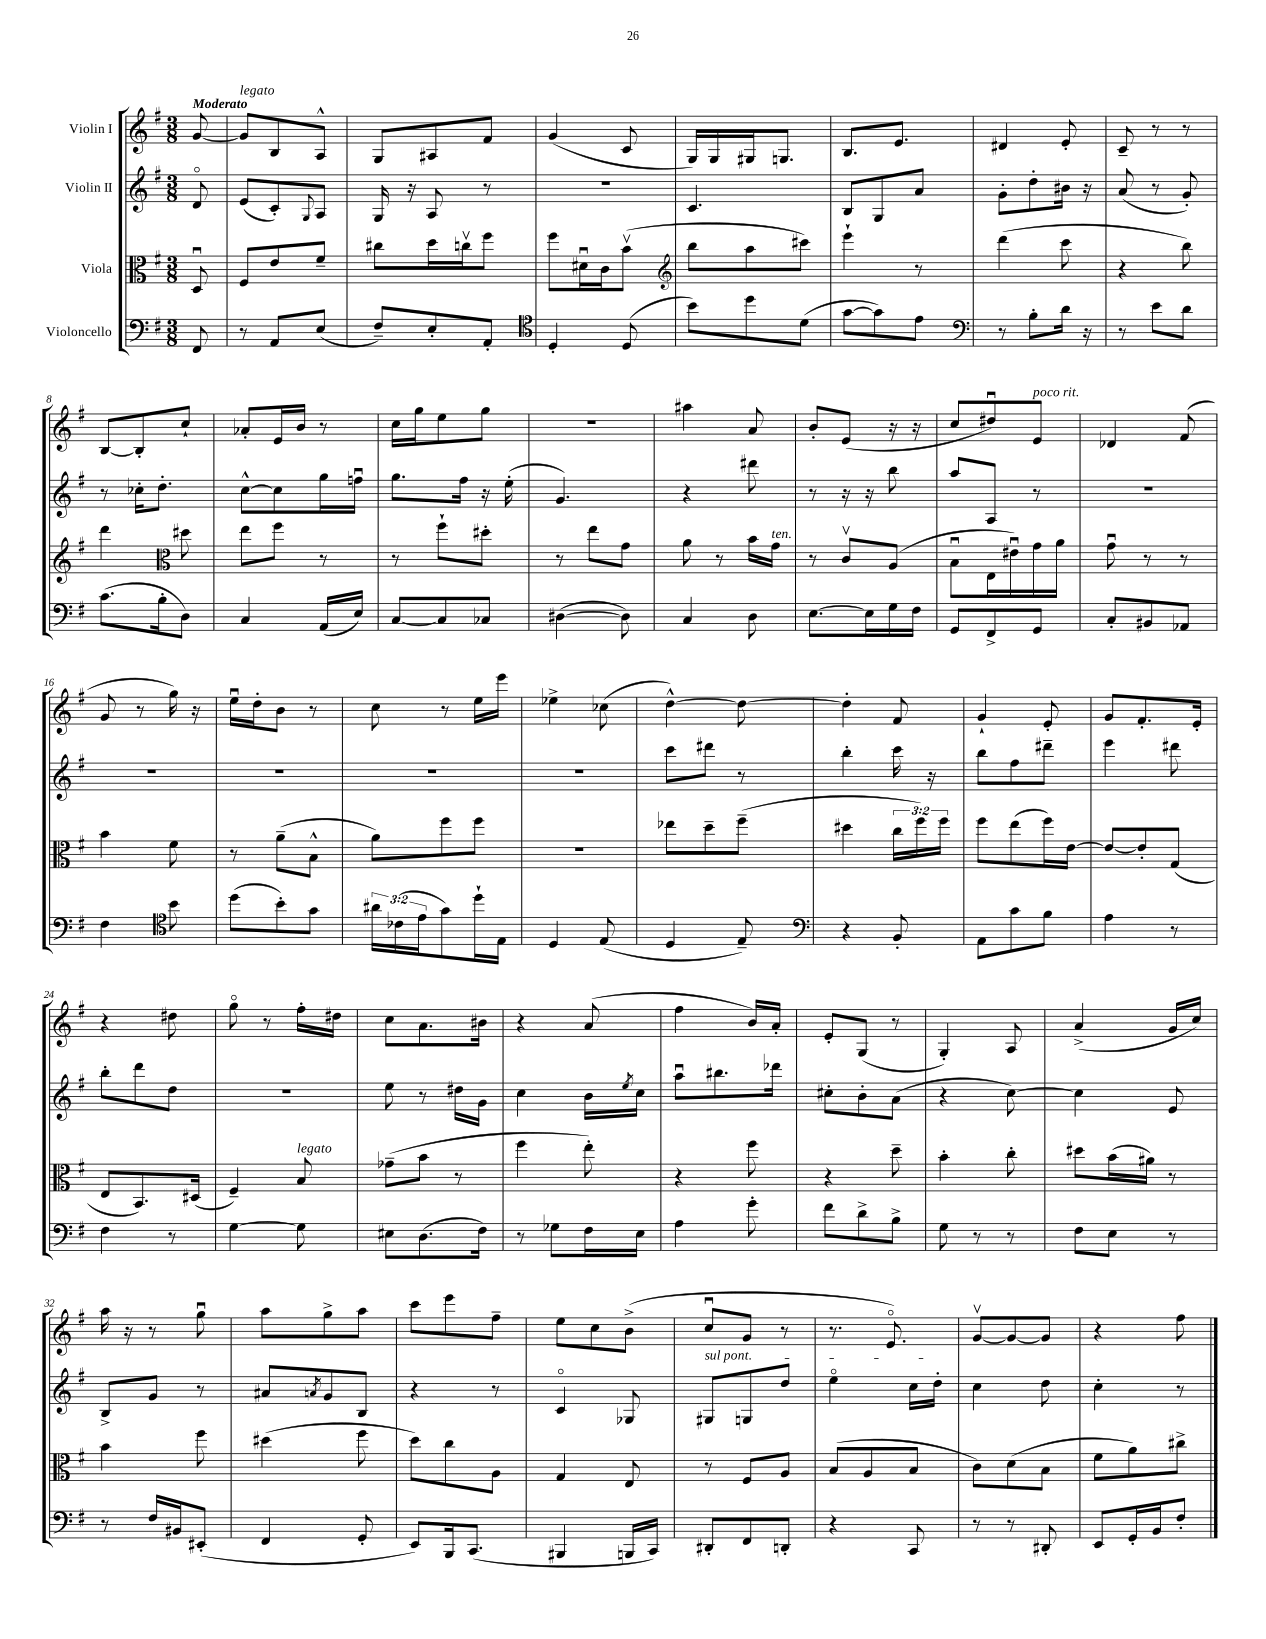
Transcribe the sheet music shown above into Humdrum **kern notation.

**kern	**kern	**kern	**kern
*staff4	*staff3	*staff2	*staff1
*clefF4	*clefC3	*clefG2	*clefG2
*k[f#]	*k[f#]	*k[f#]	*k[f#]
*M3/8	*M3/8	*M3/8	*M3/8
8FF#	8Du	8do	[8g
=	=	=	=
8r	8F#	(8e	8g]
8AA	8e	8c')	8B
.	.	8qqG	.
(8E	8f#~	8A	8A^^
=	=	=	=
8F#~)	8cc#	16G	8G
.	.	16r	.
8E'	16dd	8A	8A#
.	16ccv	.	.
8AA'	8ff#	8r	8f#
=	=	=	=
*clefC4	*	*	*
4D'	8ff#	4.r	(4g
.	16d#u	.	.
.	16c	.	.
(8D	(8bv	.	8c
=	=	=	=
*	*clefG2	*	*
8b)	8bb	4.c	16G)
.	.	.	16G
8dd	8aa	.	16G#
.	.	.	8.G
(8d	8ccc#)	.	.
=	=	=	=
[8g	4eee`	8B	8.B
8g])	.	8G	.
.	.	.	8.e
8e	8r	8a	.
=	=	=	=
*clefF4	*	*	*
8r	(4ddd	8g'	4d#
8B'	.	8dd'	.
16d	8ccc	16b#	8e'
16r	.	16r	.
=	=	=	=
8r	4r	(8a	8c~
8e	.	8r	8r
8d	8bb)	8g')	8r
=	=	=	=
(8.c	4ddd	8r	[8B
.	.	16cc-'	8B']
16B'	.	8.dd'	.
*	*clefC3	*	*
8D)	8dd#	.	8cc`
=	=	=	=
4C	8ee	[8cc^^	8a-'
.	8ff#	8cc]	16e
.	.	.	16b
(16AA	8r	16gg	8r
16E)	.	16ffu	.
=	=	=	=
[8C	8r	8.gg	16cc
.	.	.	16gg
8C]	8ff#`	.	8ee
.	.	16ff#	.
8C-	8dd#'	16r	8gg
.	.	(16ee'	.
=	=	=	=
([4D#	8r	4.g)	4.r
.	8ee	.	.
8D#])	8g	.	.
=	=	=	=
4C	8a	4r	4aa#
.	8r	.	.
8D	16b	8ddd#	8a
.	16g	.	.
=	=	=	=
[8.E	8r	8r	8b'
.	8cv	16r	(8e
16E]	.	16r	.
16G	(8A	8bb	16r
16F#	.	.	16r
=	=	=	=
8GG	8Bu	8aa	8cc
8FF#^	16E	8A	8dd#u)
.	16e#u)	.	.
8GG	16g	8r	8e
.	16a	.	.
=	=	=	=
8C'	8gu	4.r	4d-
8BB#	8r	.	.
8AA-	8r	.	(8f#
=	=	=	=
4F#	4b	4.r	8g
.	.	.	8r
*clefC4	*	*	*
8b	8f#	.	16gg)
.	.	.	16r
=	=	=	=
(8dd	8r	4.r	16eeu
.	.	.	16dd'
8b')	(8a~	.	8b
8g	8B^^	.	8r
=	=	=	=
24a#	8a)	4.r	8cc
(24c-	.	.	.
24e	.	.	.
8g)	8ff#	.	8r
16dd`	8ff#	.	16ee
16E	.	.	16eee
=	=	=	=
4D	4.r	4.r	4ee-^
(8E	.	.	(8cc-
=	=	=	=
4D	8ee-	8ccc	[4dd^^)
.	8dd~	8ddd#	.
8E~)	(8ff#~	8r	8dd_
=	=	=	=
*clefF4	*	*	*
4r	4dd#	4bb'	4dd']
8BB'	24cc	16ccc	8f#
.	24ff#)	.	.
.	.	16r	.
.	24ff#	.	.
=	=	=	=
8AA	8ff#	8bb	4g`
8c	(8ee	8ff#	.
8B	16ff#)	8ddd#~	8e'
.	[16e	.	.
=	=	=	=
4A	8e_	4eee	8g
.	8e']	.	8.f#'
8r	(8G	8ddd#	.
.	.	.	16e'
=	=	=	=
4F#	8E	8bb'	4r
.	8.BB)	8ddd	.
8r	.	8dd	8dd#
.	(16D#	.	.
=	=	=	=
[4G	4F#~)	4.r	8ggo
.	.	.	8r
8G]	8B	.	16ff#'
.	.	.	16dd#
=	=	=	=
8E#	(8g-~	8ee	8cc
(8.D	8b	8r	8.a
.	8r	16dd#	.
16F#)	.	16g	16b#
=	=	=	=
8r	4ff#	4cc	4r
8G-	.	.	.
16F#	8ee')	16b	(8a
.	.	8qee	.
16E	.	16cc	.
=	=	=	=
4A	4r	8aau	4ff#
.	.	8.bb#	.
8g'	8ff#	.	16b)
.	.	16ddd-	16a'
=	=	=	=
8f#	4r	8cc#'	8e'
8d^	.	8b'	(8G
8B^	8dd~	(8a	8r
=	=	=	=
8G	4b'	4r	4G')
8r	.	.	.
8r	8cc'	[8cc)	8A
=	=	=	=
8F#	8dd#	4cc]	(4a^
8E	(16b	.	.
.	16a#)	.	.
8r	8r	8e	16g
.	.	.	16cc)
=	=	=	=
8r	4b	8B^	16aa
.	.	.	16r
16F#	.	8g	8r
16BB#	.	.	.
(8EE#'	8ff#	8r	8ggu
=	=	=	=
4FF#	(4dd#	8a#	8aa
.	.	8qa	.
.	.	8g	8gg^
8GG'	8ff#	8B	8aa
=	=	=	=
8EE)	8dd)	4r	8ccc
16BBB	8cc	.	8eee
(8.CC	.	.	.
.	8A	8r	8ff#~
=	=	=	=
4BBB#	4G	4co	8ee
.	.	.	8cc
16BBB	8E	8G-	(8b^
16CC)	.	.	.
=	=	=	=
8DD#'	8r	8G#	8ccu
8FF#	8F#	8G	8g
8DD'	8A	8dd	8r
=	=	=	=
4r	(8B	4eeo	8.r
.	8A	.	.
.	.	.	8.eo)
8CC	8B	16cc	.
.	.	16dd'	.
=	=	=	=
8r	8c)	4cc	[8gv
8r	(8d	.	8g_
8DD#'	8B	8dd	8g]
=	=	=	=
8EE	8f#	4cc'	4r
16GG'	8a)	.	.
16BB	.	.	.
8F#'	8cc#^	8r	8ff#
==	==	==	==
*-	*-	*-	*-
